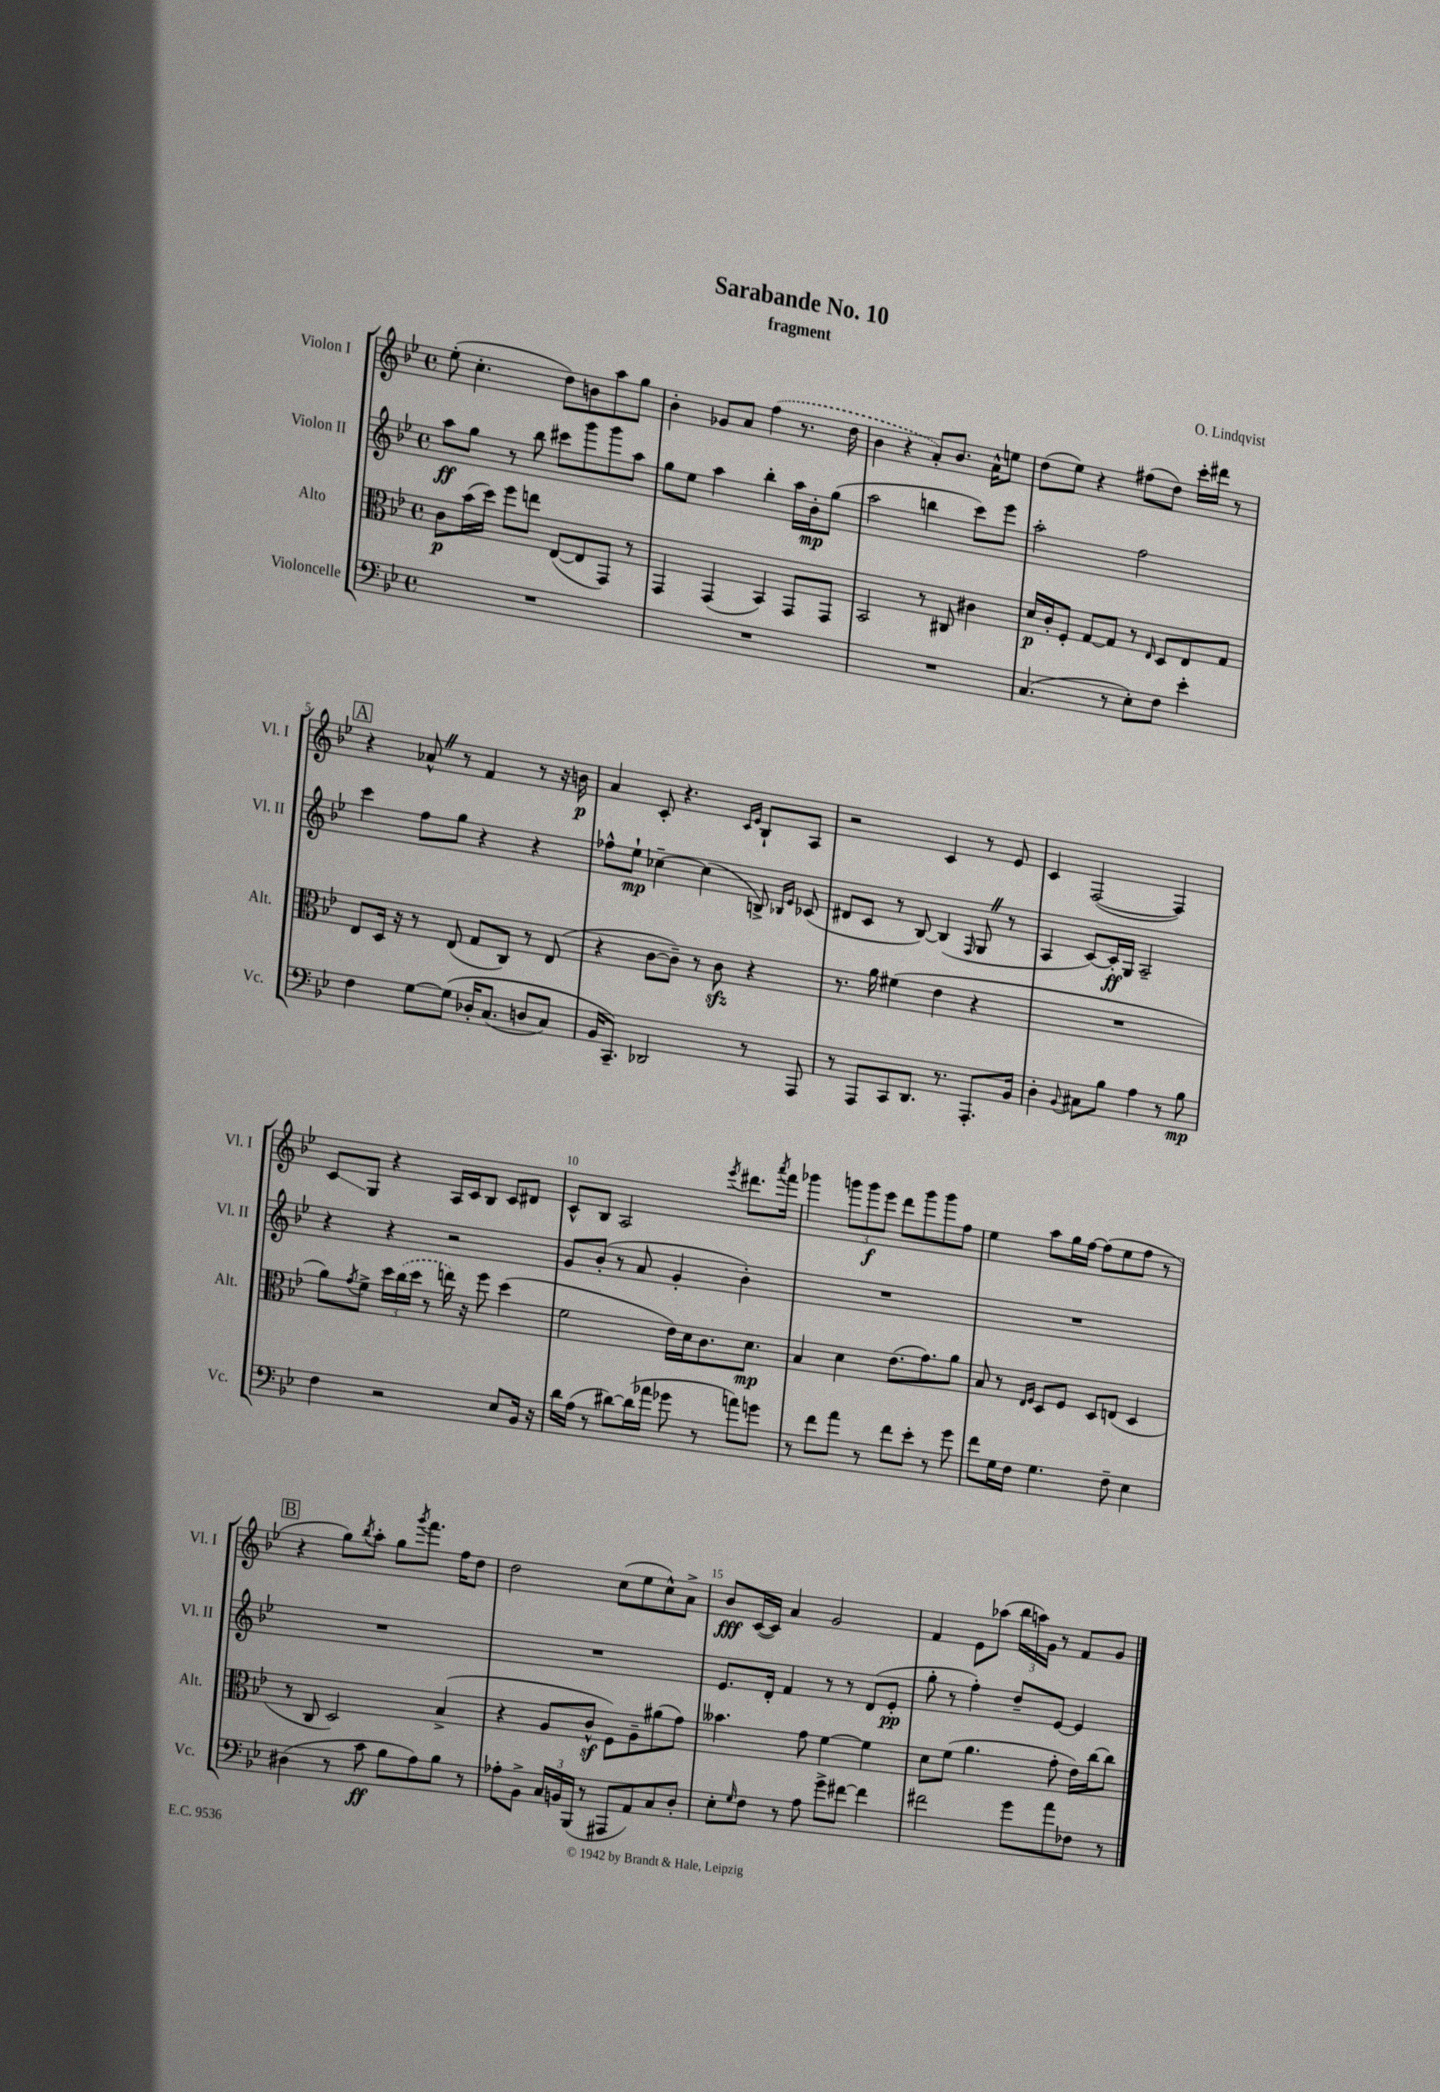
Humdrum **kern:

**kern	**kern	**kern	**kern
*staff4	*staff3	*staff2	*staff1
*clefF4	*clefC3	*clefG2	*clefG2
*k[b-e-]	*k[b-e-]	*k[b-e-]	*k[b-e-]
*M4/4	*M4/4	*M4/4	*M4/4
*met(c)	*met(c)	*met(c)	*met(c)
1r	8c	8aa	(8ee-'
.	(16b-	8gg	4.cc'
.	16dd)	.	.
.	8ff	8r	.
.	8ee	8bb-	.
.	([8E-	8ccc#	8dd)
.	8E-]	8ggg	8b
.	8GG)	8ggg	8aa
.	8r	8aa	8gg
=	=	=	=
1r	4GG	8gg	4b-'
.	.	8ee-	.
.	(4GG	4aa	8g-
.	.	.	8a
.	4BB-)	4bb-'	(4ff
.	8GG	16aa	8.r
.	.	16b-'	.
.	8GG	(8gg	.
.	.	.	16dd
=	=	=	=
1r	2BB-	2aa	4b-
.	.	.	4r
.	8r	4bb	8a')
.	8C#	.	8.b-
.	4c#	8ccc)	.
.	.	.	16a^^
.	.	8eee-	8ee
=	=	=	=
(4.C	16d	2aa'	(8dd
.	16c'	.	.
.	8F'	.	8ee-)
.	[8G	.	4r
8r	8G]	.	.
8E-')	8r	2ff	(8ff#
.	16qqE-	.	.
8F	8D	.	8dd)
4e-'	8E-	.	16ccc'
.	.	.	16ddd#
.	8G	.	8r
=	=	=	=
4F	8E-	4ccc	4r
.	16D	.	.
.	16r	.	.
[8G	8r	8ff	8a-^^
&(8G]	(8E-	8gg	8r
16D-'	8G	4r	4f
(8.C	.	.	.
.	8C)	.	.
8D	8r	4r	8r
8C)	(8E-	.	16r
.	.	.	16b
=	=	=	=
16BB-	4r	8ff-^^	4a
8.CC~&)	.	.	.
.	.	8ee-`	.
2DD-	[8c	[4cc-~	8c'
.	8c~])	.	4.r
.	8r	(4cc-]	.
.	8c	.	.
.	.	.	16qqc
.	.	.	16qqe-
8r	4r	8B^)	8B-`
.	.	16qqB-	.
.	.	16qqe-	.
8AAA	.	(8c-	8A
=	=	=	=
8r	8.r	8d#	2r
8AAA	.	8c	.
.	16a	.	.
8CC	(4f#	8r	.
8.DD	.	[8B-)	.
.	4e-	(4B-]	4c
8.r	.	.	.
.	.	16qqF	.
8.AAA'	4r	8G	8r
.	.	8r	8e-
16BB-	.	.	.
=	=	=	=
4D'	1r	4A	4c
8qqBB-	.	.	.
8C#	.	[8c)	([2F
8B-	.	16c']	.
.	.	16G	.
4A	.	2A~	.
8r	.	.	4F])
8B-	.	.	.
=	=	=	=
4F	8a)	4r	8c
.	8qg	.	.
.	8f^	.	8G
2r	24dd	4r	4r
.	(24cc	.	.
.	24dd	.	.
.	8r	.	.
.	16ee)	2r	16A
.	16r	.	16c
.	8ff	.	8B-
8E-	(4dd	.	8c
16BB-	.	.	8d#
16r	.	.	.
=	=	=	=
16d	2f	8g	8c^^
(16A	.	.	.
8r	.	(8b-'	8B-
[8d#)	.	8r	2A
(16d#]	.	8a	.
16a-	.	.	.
8g-	16e-)	4g'	.
.	16d	.	.
8r	8.c	.	.
.	.	.	8qeee-
8a)	.	4b-')	8.ddd#
.	8.d	.	.
8g	.	.	.
.	.	.	8qaaa
.	.	.	16fff
=	=	=	=
8r	4B-	1r	4ggg-
8f	.	.	.
8a	4d	.	12ggg
.	.	.	12ggg
8r	.	.	.
.	.	.	12eee-
8f	(8.e-	.	8ddd
8e-'	.	.	8ggg
.	8.g)	.	.
8r	.	.	8ggg
8g	8a	.	8ff
=	=	=	=
8f	8B-	1r	4ee-
16G	8r	.	.
16F	.	.	.
.	16qqE-	.	.
.	16qqF	.	.
4.G	8D	.	8aa
.	8F	.	16gg
.	.	.	[16ff
.	8D	.	(8ff]
8F~	(8E	.	8ee-
4E-	4D	.	8ff
.	.	.	8r
=	=	=	=
(4D#	8r	1r	4r
.	8C	.	.
8r	2D)	.	8gg)
.	.	.	8qbb-
8c	.	.	8aa'
8B-	.	.	8gg
.	.	.	8qggg
8A)	.	.	8.fff
8B-	(4B-^	.	.
.	.	.	16ff
8r	.	.	8dd
=	=	=	=
8A-'	4r	1r	2dd
8BB-^	.	.	.
24C	8A	.	.
24BB	.	.	.
(24BBB-	.	.	.
8r	8c^^	.	.
8AAA#	8F)	.	(8cc
8AA)	8A~	.	8ee-
8C	(8a#	.	8cc^^)
8D'	8g)	.	8a^
=	=	=	=
8E-'	4.b--	8.e-	8b-
16qqG	.	.	.
8F	.	.	([16c
.	.	16d'	16c])
8r	.	4f	4a
8A	8g	.	.
8g^	[4f	8r	2g
[8f#	.	8r	.
4f#]	4f]	(8d	.
.	.	8e-'	.
=	=	=	=
2f#	8d	8gg'	4f
.	(8f	8r	.
.	4.a	4ff')	8e-
.	.	.	(8aa-
8g	.	8dd~	24bb-
.	.	.	24aa)
.	.	.	24g
8a	8g'	[8e-	8r
8F-	16e-)	4e-]	8f
.	[16cc	.	.
8r	8cc]	.	8g
==	==	==	==
*-	*-	*-	*-
